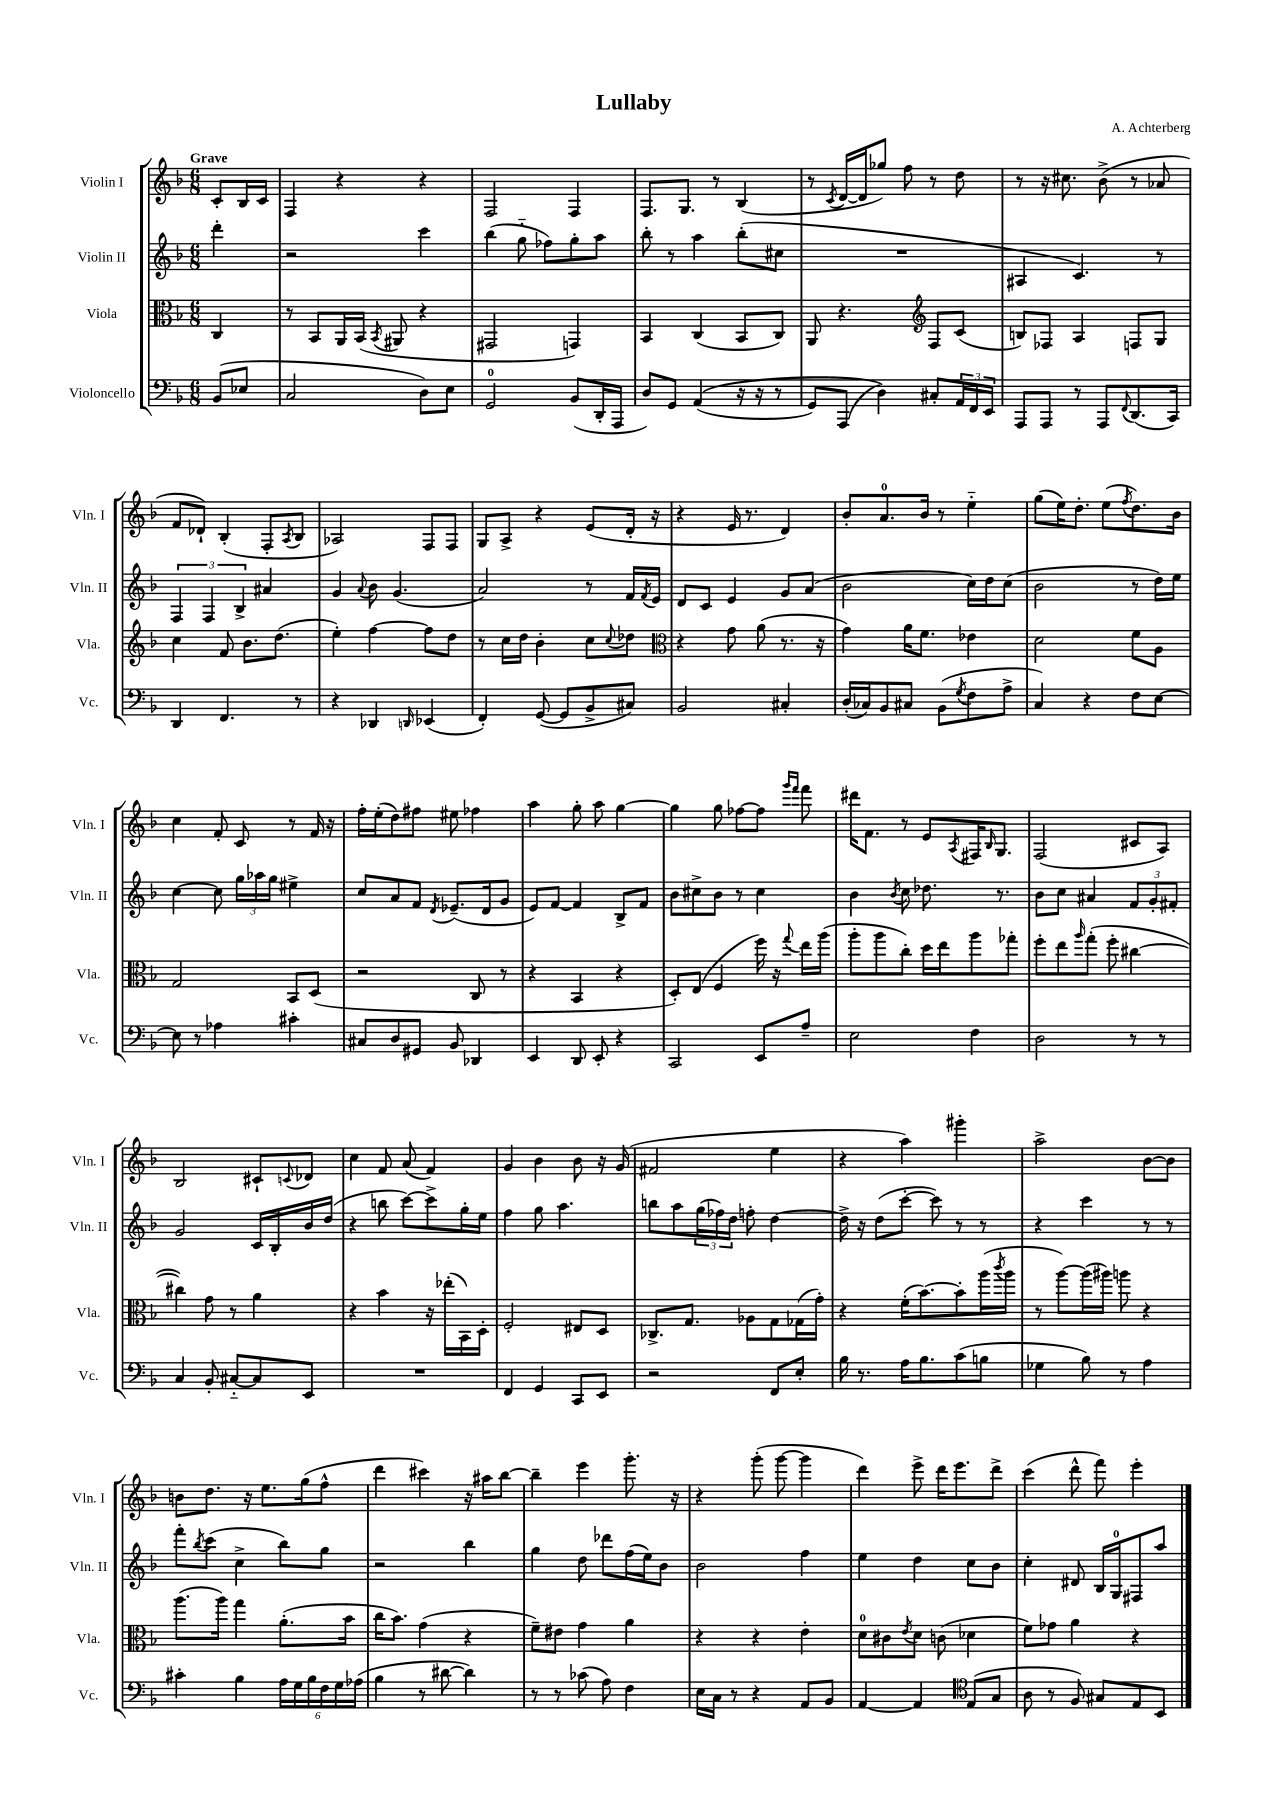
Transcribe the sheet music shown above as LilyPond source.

\header { title = "Lullaby" composer = "A. Achterberg" }
<<
\new StaffGroup <<
\new Staff = "s0" \with { instrumentName = "Violin I" shortInstrumentName = "Vln. I" } {
    \clef treble \key f \major \numericTimeSignature \time 6/8 \partial 4 \tempo "Grave"
    c'8-. bes16 c'16 |
    f4 r4 r4 |
    f2 f4 |
    f8. g8. r8 bes4( |
    r8 \acciaccatura { c'8 } d'16~ d'16 ges''8) f''8 r8 d''8 |
    r8 r16 cis''8. bes'8->( r8 aes'8 |
    f'8 des'8-!) bes4-.( f8-. \acciaccatura { a8 } bes8 |
    aes2) f8 f8 |
    g8 a8-> r4 e'8( d'16-. r16 |
    r4 e'16 r8. d'4) |
    bes'8-. a'8.-0 bes'16 r8 e''4-_ |
    g''8( e''16) d''8.-. e''8( \acciaccatura { f''8 } d''8.) bes'16 |
    c''4 f'8-. c'8 r8 f'16 r16 |
    f''16-. e''16-.( d''8) fis''8 eis''8 fes''4 |
    a''4 g''8-. a''8 g''4~ |
    g''4 g''8 fes''8~ fes''8 \grace { g'''16 f'''16 } f'''8 |
    dis'''16 f'8. r8 e'8 \acciaccatura { a8 } fis16 \grace { bes16 } g8. |
    f2( cis'8 a8) |
    bes2 cis'8-! \appoggiatura { c'8 } des'8 |
    c''4 f'8 a'8( f'4) |
    g'4 bes'4 bes'8 r16 g'16( |
    fis'2 e''4 |
    r4 a''4) gis'''4-. |
    a''2-> bes'8~ bes'8 |
    b'8 d''8. r16 e''8. g''16( f''8-^ |
    d'''4 cis'''4) r16 ais''16 bes''8~ |
    bes''4-- e'''4 g'''8.-. r16 |
    r4 g'''8-.( g'''8~ g'''4 |
    d'''4) e'''8-> d'''16 e'''8. d'''8-> |
    c'''4( d'''8-^ f'''8) e'''4-. \bar "|." |
}
\new Staff = "s1" \with { instrumentName = "Violin II" shortInstrumentName = "Vln. II" } {
    \clef treble \key f \major \numericTimeSignature \time 6/8 \partial 4
    d'''4-. |
    r2 c'''4 |
    bes''4( g''8-_ fes''8) g''8-. a''8 |
    bes''8-. r8 a''4 bes''8-.( cis''8 |
    R2. |
    ais4 c'4.) r8 |
    \tuplet 3/2 { f4 f4 bes4-> } ais'4 |
    g'4 \appoggiatura { a'8 } bes'8 g'4.( |
    a'2) r8 f'16 \acciaccatura { f'8 } e'16 |
    d'8 c'8 e'4 g'8 a'8( |
    bes'2 c''16) d''16 c''8( |
    bes'2 r8 d''16) e''16 |
    c''4~ c''8 \tuplet 3/2 { g''16 aes''16 g''16 } eis''4-> |
    c''8 a'8 f'8 \acciaccatura { d'8 } ees'8.--( d'16 g'8 |
    e'8) f'8~ f'4 bes8-> f'8 |
    bes'8 cis''8-> bes'8 r8 cis''4 |
    bes'4 \acciaccatura { bes'8 } c''8 des''8. r8. |
    bes'8 c''8 ais'4 \tuplet 3/2 { f'8 g'8-. fis'8-. } |
    g'2 c'16 bes16-. bes'16 d''16( |
    r4 b''8 c'''8~) c'''8-> g''16-. e''16 |
    f''4 g''8 a''4. |
    b''8 a''8 \tuplet 3/2 { g''16( fes''16) d''16 } f''8-. d''4~ |
    d''16-> r16 d''8( c'''8~-. c'''8) r8 r8 |
    r4 c'''4 r8 r8 |
    f'''8-. \acciaccatura { bes''8 } c'''8( c''4-> bes''8) g''8 |
    r2 bes''4 |
    g''4 d''8 des'''8 f''16( e''16) bes'8 |
    bes'2 f''4 |
    e''4 d''4 c''8 bes'8 |
    c''4-. dis'8 bes16 g16-0 fis8 a''8 \bar "|." |
}
\new Staff = "s2" \with { instrumentName = "Viola" shortInstrumentName = "Vla." } {
    \clef alto \key f \major \numericTimeSignature \time 6/8 \partial 4
    c4 |
    r8 bes,8 a,16 bes,16( \acciaccatura { bes,8 } ais,8 r4 |
    gis,2 g,4) |
    bes,4 c4( bes,8 c8) |
    a,8 r4. \clef treble f8 c'8( |
    b8) fes8 a4 f8 g8 |
    c''4 f'8 bes'8. d''8.( |
    e''4-.) f''4~ f''8 d''8 |
    r8 c''16 d''16 bes'4-. c''8 \appoggiatura { c''8 } des''8 |
    \clef alto r4 g'8 a'8( r8. r16 |
    g'4) a'16 f'8. ees'4 |
    d'2 f'8 a8 |
    g2 bes,8 d8( |
    r2 c8 r8 |
    r4 bes,4 r4 |
    d8-.) e8( f4 f''16) r16 \appoggiatura { g''8 } e''16 a''16( |
    a''8-. a''8 c''8-.) d''16 e''16 a''8 ges''8-. |
    f''8-. e''8 \grace { a''16 } g''8-.( f''8-. cis''4~ |
    cis''4) g'8 r8 a'4 |
    r4 bes'4 r16 ees''16-.( bes,16) d16-. |
    f2-. eis8 d8 |
    ces8.-> g8. aes8 g8 ges16( g'16-.) |
    r4 f'16-.( bes'8.~) bes'8-. a''16( \acciaccatura { c'''8 } a''16 |
    r8 a''8~) a''16( ais''16) a''8 r4 |
    a''8.( a''16) g''4 a'8.-.( bes'16 |
    c''16 bes'8.) g'4( r4 |
    f'8--) eis'8 g'4 a'4 |
    r4 r4 e'4-. |
    d'8-0 cis'8 \acciaccatura { e'8 } d'8 c'8( des'4 |
    f'8) ges'8 a'4 r4 \bar "|." |
}
\new Staff = "s3" \with { instrumentName = "Violoncello" shortInstrumentName = "Vc." } {
    \clef bass \key f \major \numericTimeSignature \time 6/8 \partial 4
    bes,8( ees8 |
    c2 d8) e8 |
    g,2-0 bes,8( d,16-. a,,16 |
    d8) g,8 a,4(\( r16 r16 r8 |
    g,8) a,,8( d4)\) cis8-. \tuplet 3/2 { a,16 f,16 e,16 } |
    a,,8 a,,8 r8 a,,8 \appoggiatura { f,8 } d,8.( c,16) |
    d,4 f,4. r8 |
    r4 des,4 \grace { d,16 } ees,4( |
    f,4-.) g,8~( g,8 bes,8-> cis8) |
    bes,2 cis4-. |
    d16-.( ces16) bes,8 cis8 bes,8( \acciaccatura { g8 } f8 a8-> |
    c4) r4 f8 e8~ |
    e8 r8 aes4 cis'4-. |
    cis8 d8 gis,8 bes,8 des,4 |
    e,4 d,8 e,8-. r4 |
    c,2 e,8 a8-- |
    e2 f4 |
    d2 r8 r8 |
    c4 bes,8-. cis8~-_ cis8 e,8 |
    R2. |
    f,4 g,4 c,8 e,8 |
    r2 f,8 e8-. |
    bes16 r8. a16 bes8. c'8( b8 |
    ges4 bes8) r8 a4 |
    cis'4-. bes4 \tuplet 6/4 { a16 g16 bes16 f16 g16 aes16( } |
    bes4 r8 dis'8~ dis'4) |
    r8 r8 ces'8( a8) f4 |
    e16 c16 r8 r4 a,8 bes,8 |
    a,4~ a,4 \clef tenor e8( g8 |
    a8 r8 f8) gis8 e8 bes,8 \bar "|." |
}
>>
>>
\layout { \context { \Score \remove "Bar_number_engraver" } }
